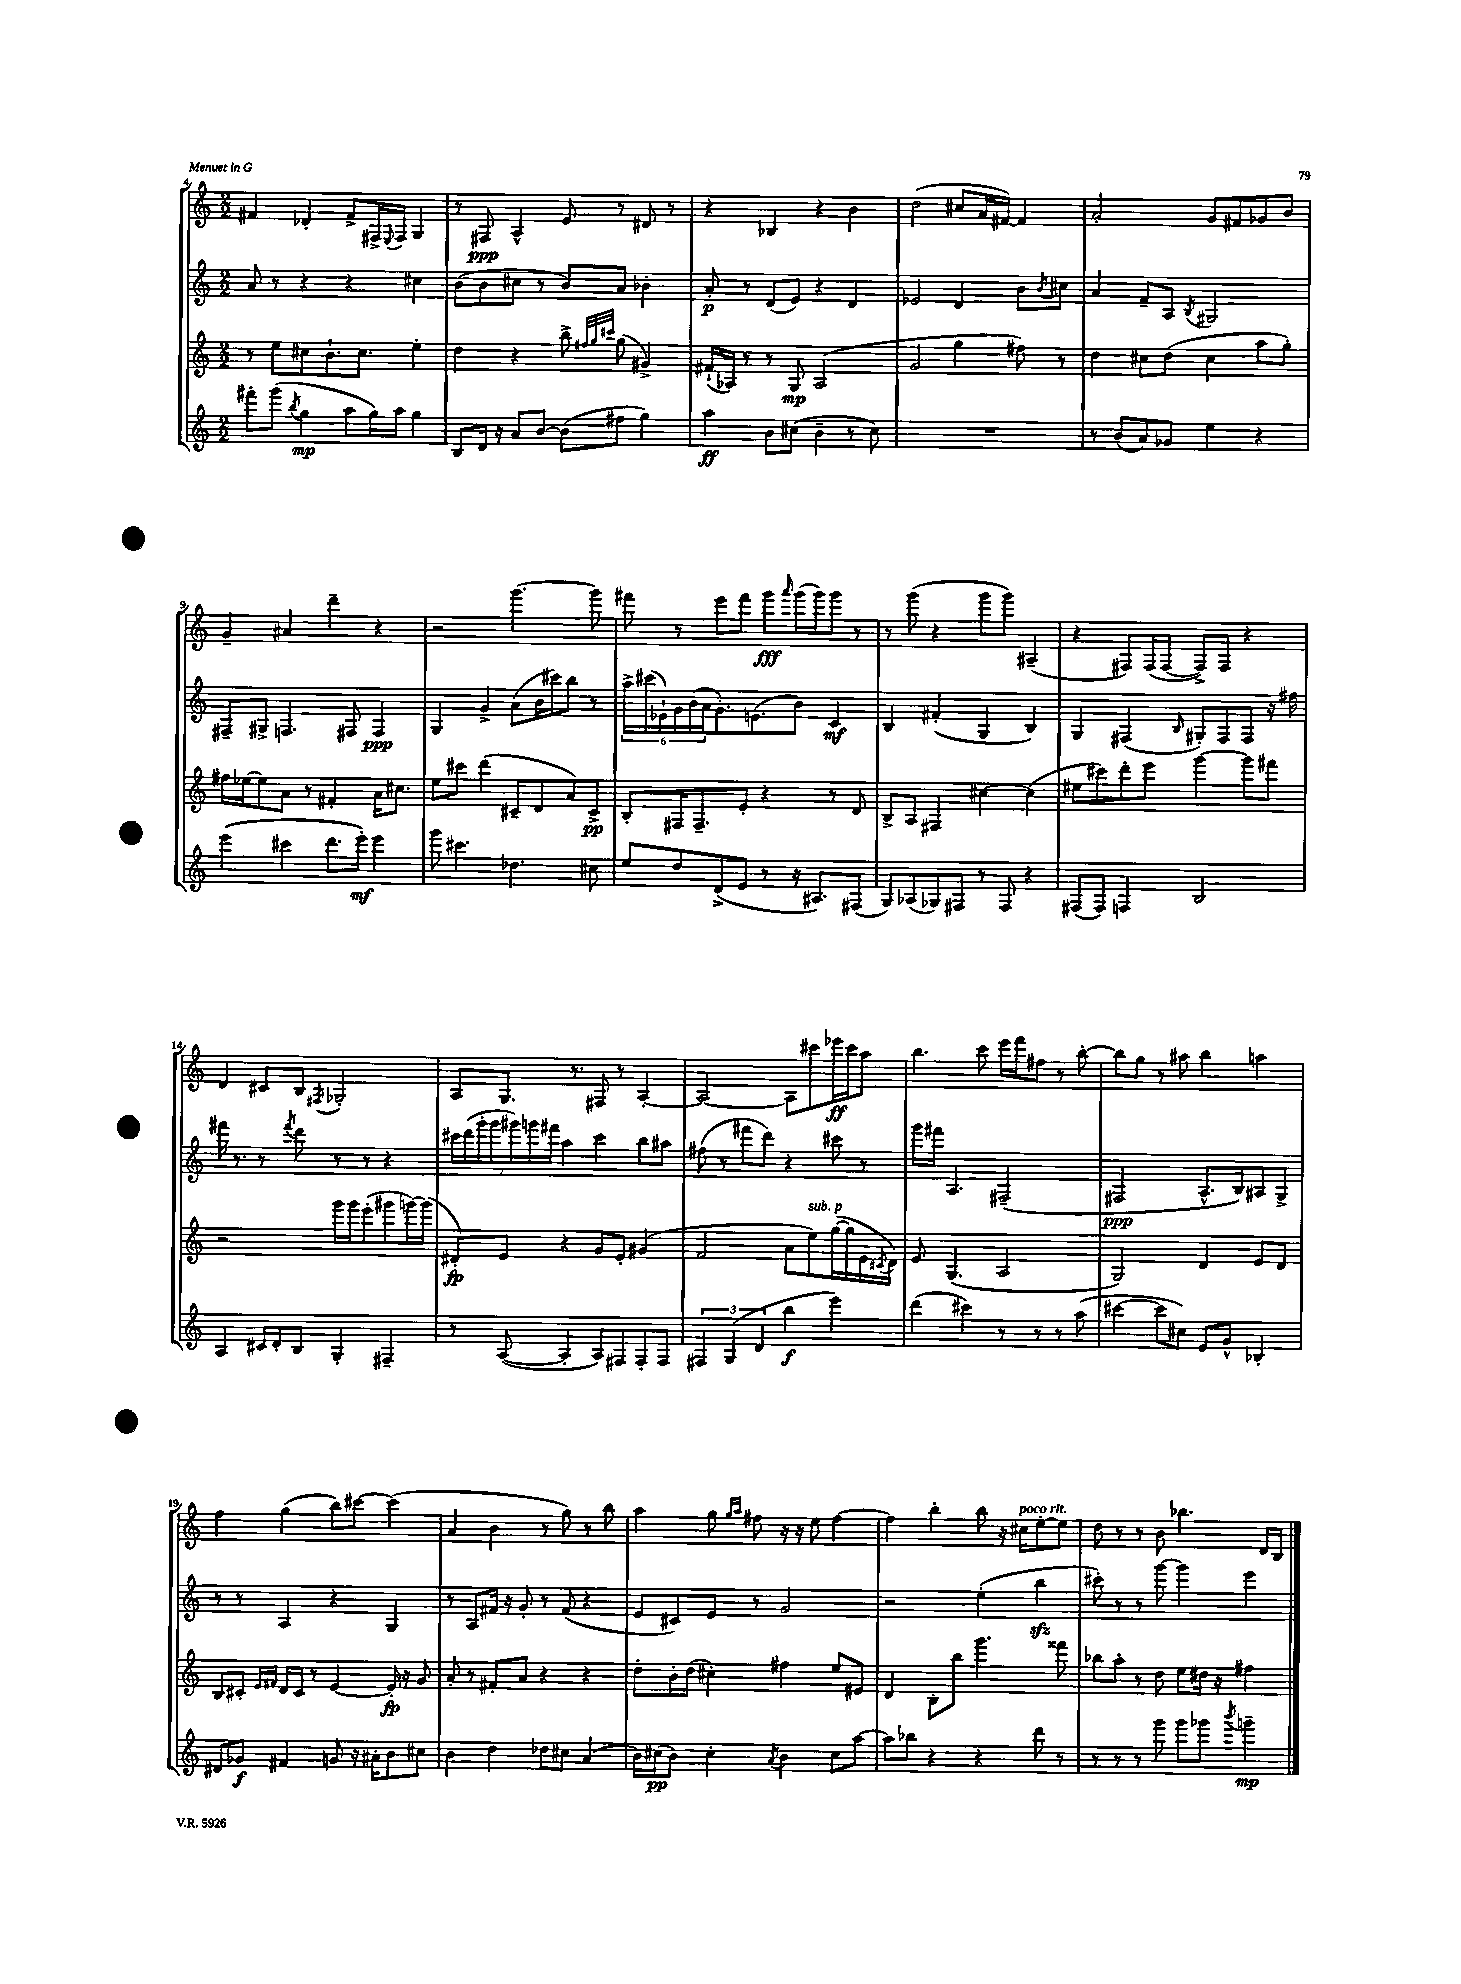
<<
\new StaffGroup <<
\new Staff = "s0" {
    \clef treble \key c \major \numericTimeSignature \time 2/2
    fis'4 des'4-. fis'8-> fis16-> \appoggiatura { e8 } fis16 g4 |
    r8 fis8\ppp a4-^ e'8 r8 dis'8 r8 |
    r4 bes4 r4 b'4 |
    d''2( cis''8 a'16 fis'16~) fis'4 |
    a'2-. g'8 fis'8 ges'8 b'8 |
    g'4-- ais'4 d'''4-- r4 |
    r2 g'''4.~ g'''8 |
    fis'''8 r8 e'''8 fis'''8 g'''8\fff \grace { a'''16 } g'''16( g'''16) g'''8 r8 |
    r8 g'''8( r4 g'''8 g'''8) ais4--( |
    r4 fis8) fis16( fis16~ fis8->) fis8 r4 |
    d'4 cis'8 b8 \acciaccatura { fis8 } ges2-. |
    a8 g8. r8. fis8 r8 a4~-. |
    a2~ a8 cis'''8 ees'''16\ff cis'''16 a''8 |
    b''4. c'''8 e'''16 f'''16 fis''8 r8 b''8~-. |
    b''8 g''8 r8 ais''8 b''4 a''4 |
    f''4 g''4( b''8) cis'''8~ cis'''4( |
    a'4 b'4 r8 g''8) r8 b''8 |
    a''4 g''8 \grace { g''16 a''16 } fis''8 r16 r16 e''8 fis''4~ |
    fis''4 b''4-. b''8 r16 cis''16^\markup { \italic "poco rit." } e''8~-. e''8 |
    d''8 r8 r8 b'8 bes''4. d'16 b16 \bar "|." |
}
\new Staff = "s1" {
    \clef treble \key c \major \numericTimeSignature \time 2/2
    a'8 r8 r4 r4 cis''4 |
    b'8( b'8 cis''8 r8 b'8) a'8 bes'4-. |
    a'8-.\p r8 d'8( e'8) r4 d'4 |
    ees'2 d'4 b'8 \acciaccatura { b'8 } cis''8 |
    a'4 f'8-- a8 \acciaccatura { b8 } gis2 |
    fis8-- gis8-> f4. fis8 fis4\ppp |
    g4 g'4-> a'8( b'16 cis'''16) b''8 r8 |
    \tuplet 6/4 { a''16-> cis'''16( ees'16-!) g'16 b'16( a'16 } g'8.-.) e'8.( b'8) c'4\mf |
    b4 fis'4-.( g4 b4) |
    g4 fis4( \grace { b16 } gis8-.) fis8 fis8 r16 fis''16 |
    fis'''16 r8. r8 \acciaccatura { fis'''8 } d'''8 r8 r8 r4 |
    \tuplet 7/4 { cis'''16 d'''16( g'''16-. g'''16 gis'''16) g'''16 fis'''16 } a''4 cis'''4 b''8 ais''8 |
    fis''8( r8 fis'''8 d'''8) r4 cis'''8 r8 |
    g'''16 fis'''16 a4. fis2--( |
    fis2\ppp a8.-^ b16) ais8 g8-> |
    r8 r8 a4 r4 g4 |
    r8 a8 fis'16 r16 g'8-. r8 fis'8( r4 |
    e'8 cis'8) e'8 r8 g'2 |
    r2 e''4-.( b''4\sfz |
    cis'''8-.) r8 r8 g'''8~ g'''4 e'''4 \bar "|." |
}
\new Staff = "s2" {
    \clef treble \key c \major \numericTimeSignature \time 2/2
    r8 e''8 cis''8 b'8.-! cis''8. e''4-. |
    d''4 r4 b''8-> \grace { fis''32 g''32 cis'''32 } g''8( gis'4->) |
    fis'16-!( aes16) r8 r8 g8\mp aes2( |
    g'2 g''4 fis''8) r8 |
    d''4 cis''8 d''8( cis''4 a''8 g''8-.) |
    fis''16 ees''16~ ees''8 a'8 r8 fis'4-. a'16 cis''8. |
    e''8 cis'''8 d'''4( cis'8-- d'8 a'8) cis'8->\pp |
    b8-. fis16 fis8.-- e'8-. r4 r8 d'8 |
    b8-> a8 fis4 cis''4~ cis''4( |
    eis''8 cis'''8) d'''8-. e'''8 g'''4~ g'''8 fis'''8 |
    r2 g'''16 g'''16 e'''8-.( gis'''8 g'''16~) g'''16( |
    dis'8-.\fp) e'8 r4 g'8 e'8-. gis'4( |
    f'2 a'8 e''8^\markup { \italic "sub. p" }) g''16~( g''16 e'16 \acciaccatura { cis'8 } d'16) |
    e'8 g4.( a2 |
    g2) d'4 e'8 d'8 |
    b8 cis'8-. \grace { e'16 fis'16 } d'16 cis'16 r8 e'4~ e'16-.\fp r16 g'8 |
    a'8-. r8 fis'8-. a'8 r4 r4 |
    d''8-. b'16-. d''16( cis''4-.) fis''4 e''8 eis'8 |
    d'4 b8-. b''8 g'''4. fisis'''8 |
    bes''8 a''8-. r8 d''8 e''8 dis''16 r16 fis''4 \bar "|." |
}
\new Staff = "s3" {
    \clef treble \key c \major \numericTimeSignature \time 2/2
    fis'''8-. g'''8( \acciaccatura { b''8 } g''4\mp a''8 g''16) a''16 g''4 |
    b8 d'16 r16 a'8 b'8~ b'8( fis''8 g''4) |
    a''4\ff b'8 cis''8( b'4-- r8 cis''8) |
    R1 |
    r8 b'8( a'8) ges'8 e''4 r4 |
    e'''4( cis'''4 d'''8. e'''16-.\mf) e'''4 |
    g'''8 cis'''4. des''4. cis''8 |
    e''8 d''8 d'8->( e'8 r8 r16 ais8.) fis8( |
    g8) aes8( ges8) fis8 r8 fis8 r4 |
    fis8( fis8) f4 b2 |
    a4 cis'16 d'16-. b8 g4-. fis4-- |
    r8 a8~( a4-. a8) fis8 fis8-. fis8 |
    \tuplet 3/2 { fis4 g4( d'4 } b''4\f e'''4) |
    d'''4( cis'''4) r8 r8 r8 a''8( |
    cis'''4~ cis'''8 cis''8) e'8 g'8-^ bes4-. |
    dis'8 ges'8\f fis'4 g'8 r16 ais'16-. b'8 cis''8 |
    b'4 d''4 des''8 cis''8 a'4( |
    b'16) cis''16\pp( b'8) cis''4-. \acciaccatura { a'8 } b'4 cis''8 a''8~ |
    a''8 bes''8 r4 r4 d'''8 r8 |
    r8 r8 r8 g'''8 g'''8 ges'''8 \acciaccatura { b'''8 } g'''4--\mp \bar "|." |
}
>>
>>
\layout { \context { \Score currentBarNumber = #4 } }
